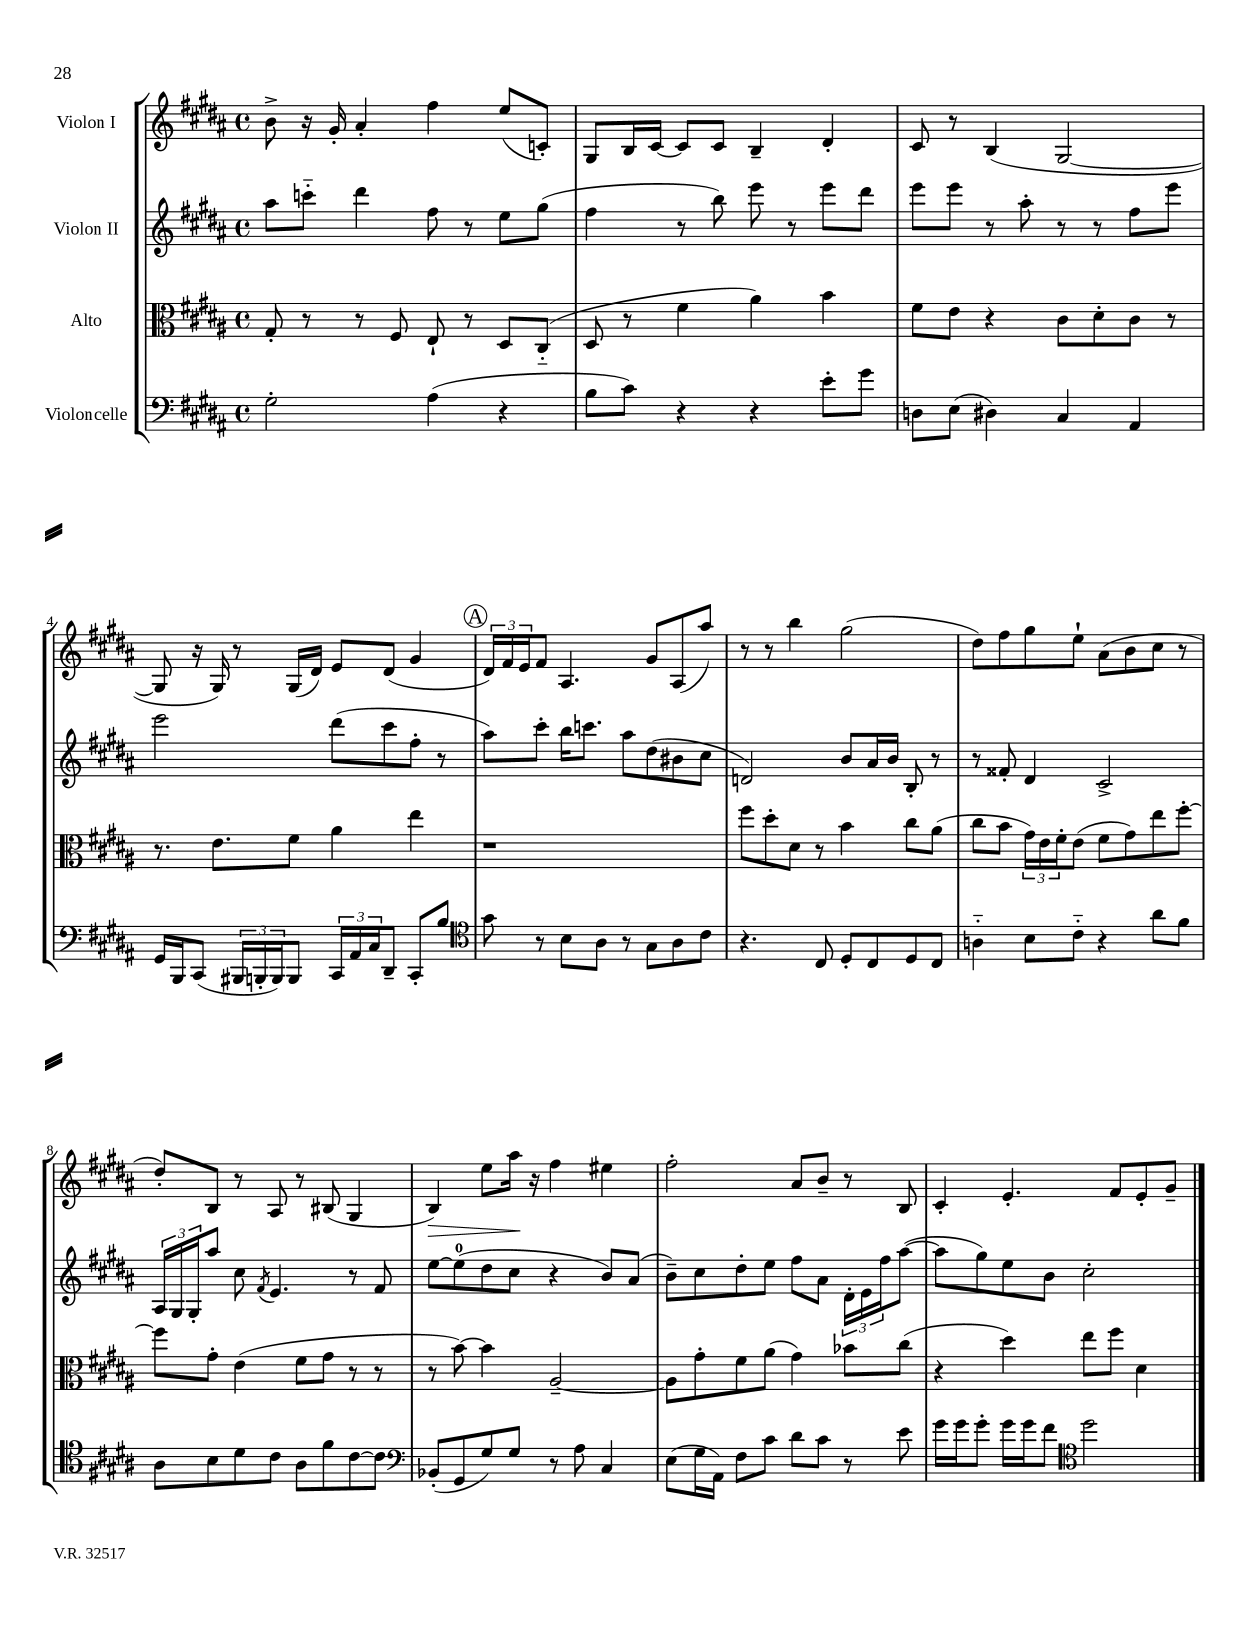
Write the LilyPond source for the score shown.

<<
\new StaffGroup <<
\new Staff = "s0" \with { instrumentName = "Violon I" } {
    \clef treble \key b \major \defaultTimeSignature \time 4/4
    b'8-> r16 gis'16-. ais'4-. fis''4 e''8( c'8-.) |
    gis8 b16 cis'16~ cis'8 cis'8 b4-- dis'4-. |
    cis'8 r8 b4( gis2~ |
    gis8 r16 gis16) r8 gis16( dis'16) e'8 dis'8( gis'4 |
    \mark \markup { \circle "A" } \tuplet 3/2 { dis'16) fis'16 e'16 } fis'8 ais4. gis'8 ais8( ais''8) |
    r8 r8 b''4 gis''2( |
    dis''8) fis''8 gis''8 e''8-! ais'8( b'8 cis''8 r8 |
    dis''8-.) b8 r8 ais8 r8 bis8( gis4 |
    b4\>) e''8 ais''16\! r16 fis''4 eis''4 |
    fis''2-. ais'8 b'8-- r8 b8 |
    cis'4-. e'4.-. fis'8 e'8-. gis'8-- \bar "|." |
}
\new Staff = "s1" \with { instrumentName = "Violon II" } {
    \clef treble \key b \major \defaultTimeSignature \time 4/4
    ais''8 c'''8-_ dis'''4 fis''8 r8 e''8 gis''8( |
    fis''4 r8 b''8) e'''8 r8 e'''8 dis'''8 |
    e'''8 e'''8 r8 ais''8-. r8 r8 fis''8 e'''8 |
    e'''2 dis'''8( cis'''8 fis''8-. r8 |
    \mark \markup { \circle "A" } ais''8) cis'''8-. b''16 c'''8. ais''8 dis''8( bis'8 cis''8 |
    d'2) b'8 ais'16 b'16 b8-. r8 |
    r8 fisis'8-. dis'4 cis'2-> |
    \tuplet 3/2 { ais16 gis16 gis16-. } ais''8 cis''8 \acciaccatura { fis'8 } e'4. r8 fis'8 |
    e''8~ e''8-0( dis''8 cis''8 r4 b'8) ais'8( |
    b'8--) cis''8 dis''8-. e''8 fis''8 ais'8 \tuplet 3/2 { dis'16-. e'16 fis''16 } ais''8~( |
    ais''8 gis''8) e''8 b'8 cis''2-. \bar "|." |
}
\new Staff = "s2" \with { instrumentName = "Alto" } {
    \clef alto \key b \major \defaultTimeSignature \time 4/4
    gis8-. r8 r8 fis8 e8-! r8 dis8 cis8-_( |
    dis8 r8 fis'4 ais'4) b'4 |
    fis'8 e'8 r4 cis'8 dis'8-. cis'8 r8 |
    r8. e'8. fis'8 ais'4 e''4 |
    \mark \markup { \circle "A" } r1 |
    fis''8 dis''8-. dis'8 r8 b'4 cis''8 ais'8( |
    cis''8 b'8 \tuplet 3/2 { gis'16) e'16 fis'16-. } e'8( fis'8 gis'8) e''8 fis''8~-. |
    fis''8 gis'8-. e'4( fis'8 gis'8 r8 r8 |
    r8 b'8~) b'4 ais2~-- |
    ais8 gis'8-. fis'8 ais'8( gis'4) bes'8 cis''8( |
    r4 dis''4) e''8 fis''8 dis'4 \bar "|." |
}
\new Staff = "s3" \with { instrumentName = "Violoncelle" } {
    \clef bass \key b \major \defaultTimeSignature \time 4/4
    gis2-. ais4( r4 |
    b8 cis'8) r4 r4 e'8-. gis'8 |
    d8 e8( dis4) cis4 ais,4 |
    gis,16 b,,16 cis,8( \tuplet 3/2 { bis,,16 b,,16-. b,,16) } b,,8 \tuplet 3/2 { cis,16 ais,16 cis16 } dis,8-- cis,8-. b8 |
    \mark \markup { \circle "A" } \clef tenor gis'8 r8 b8 ais8 r8 gis8 ais8 cis'8 |
    r4. cis8 dis8-. cis8 dis8 cis8 |
    a4-_ b8 cis'8-_ r4 ais'8 fis'8 |
    ais8 b8 dis'8 cis'8 ais8 fis'8 cis'8~ cis'8 |
    \clef bass bes,8-.( gis,8 gis8) gis8 r8 ais8 cis4 |
    e8( gis16 ais,16) fis8 cis'8 dis'8 cis'8 r8 e'8 |
    gis'16 gis'16 gis'8-. gis'16 gis'16 fis'8 \clef tenor dis''2 \bar "|." |
}
>>
>>
